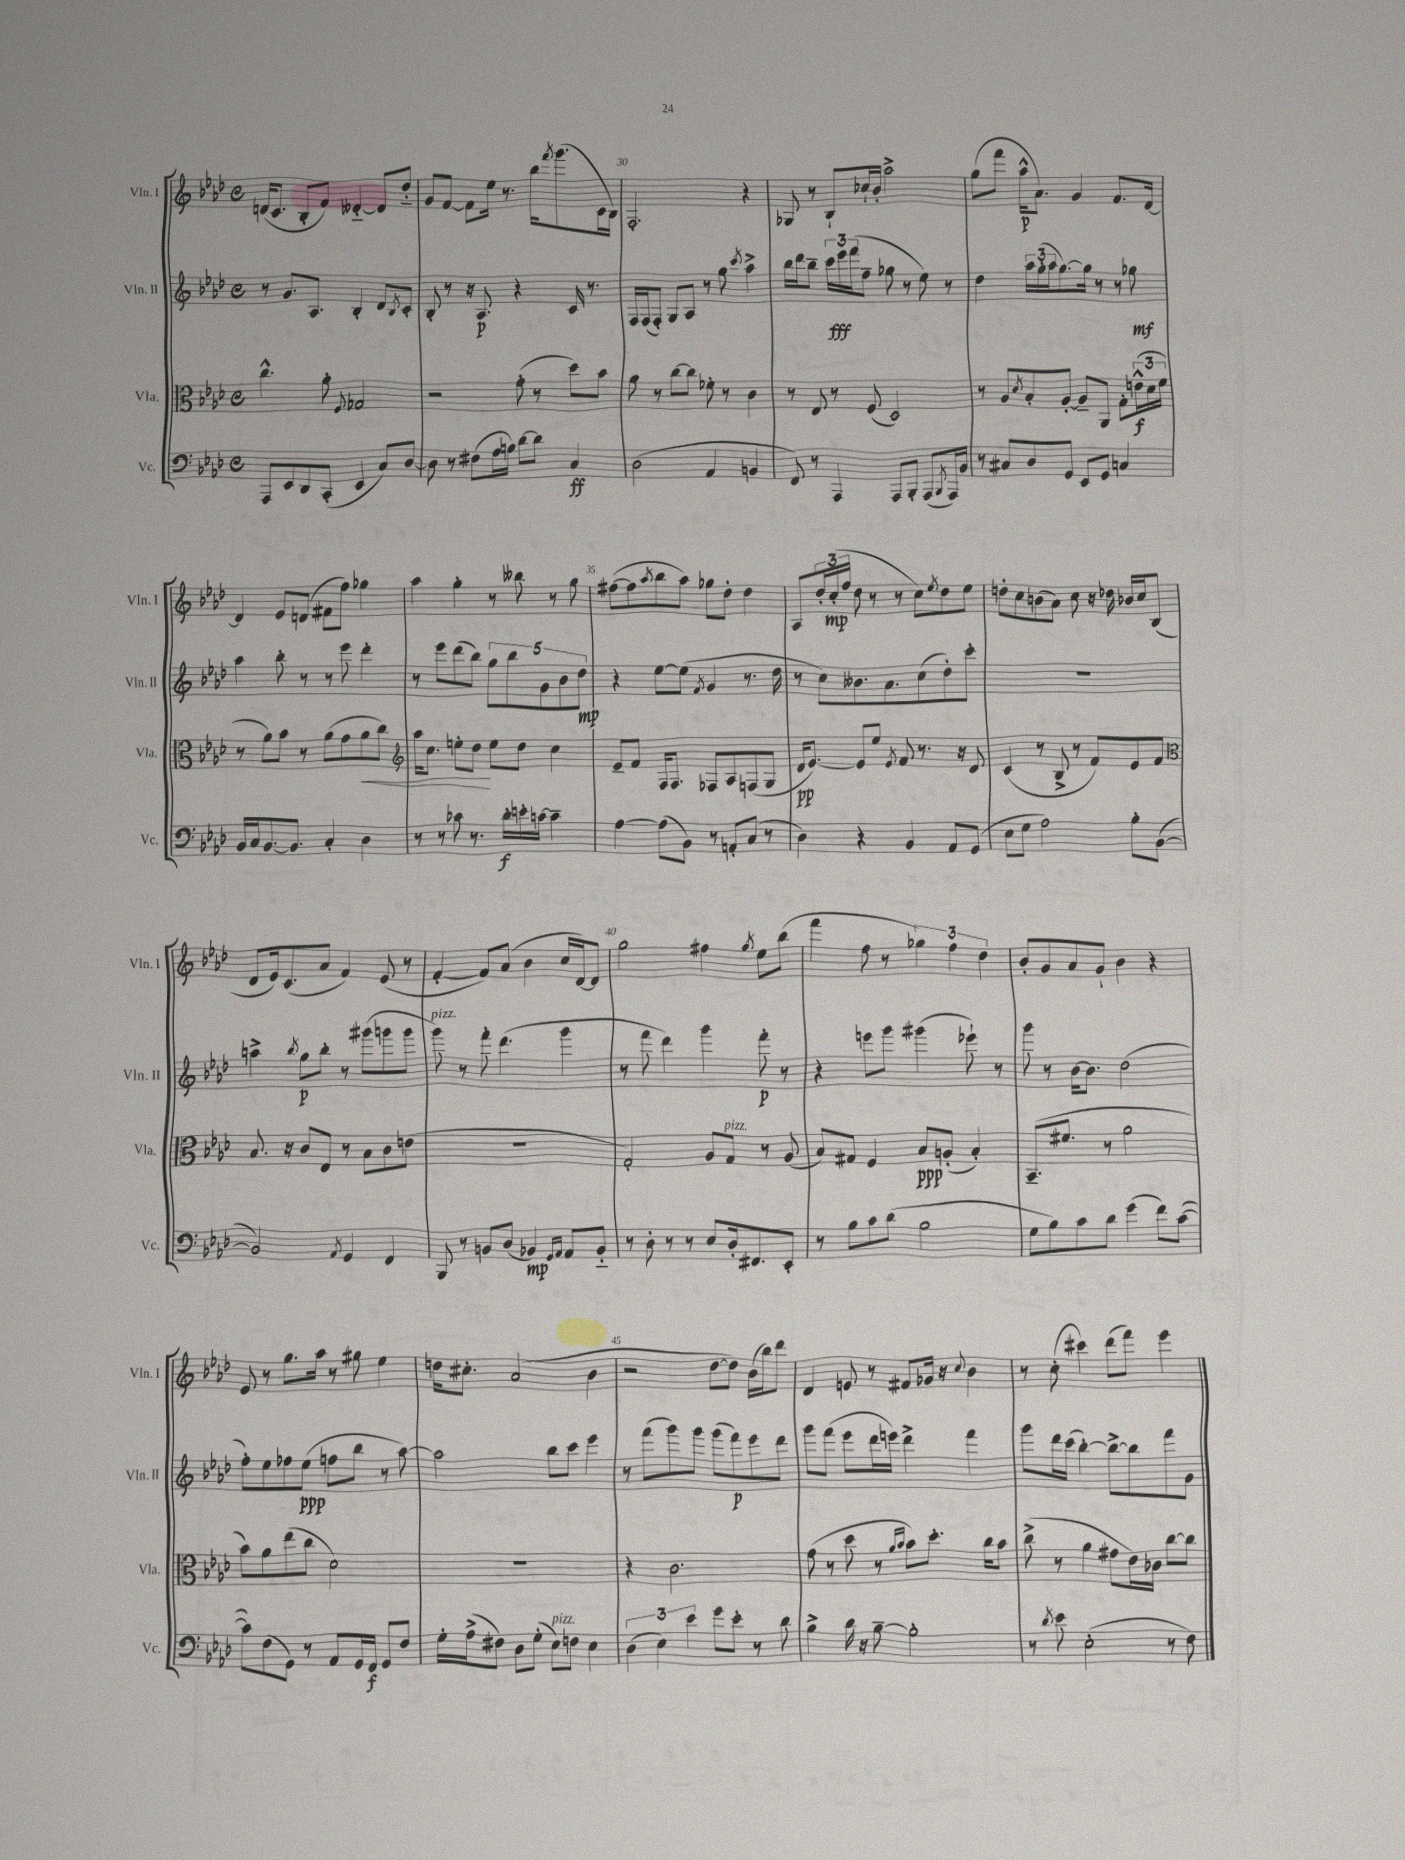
<<
\new StaffGroup <<
\new Staff = "s0" \with { instrumentName = "Vln. I" shortInstrumentName = "Vln. I" } {
    \clef treble \key aes \major \defaultTimeSignature \time 4/4
    d'16( c'8. bes8-. f'8) deses'4~-_ deses'8 des''8-_ |
    g'8 f'8~ f'8 ees''16 r8. bes''16 \acciaccatura { f'''8 } g'''8.( c'16 bes16) |
    f2.-. r4 |
    ges8 r8 bes8-! ces''16-! bes'16-. aes''2-> |
    g''8( f'''8 aes''16-^\p aes'8.) g'4 f'8. des'16~ |
    des'4 ees'8 d'8( fis'8 f''8) ges''4 |
    aes''4 g''4-. r8 beses''8 r8 g''8 |
    fis''8~( fis''8 \acciaccatura { aes''8 } bes''8 aes''8) ges''8 des''8-. des''4 |
    aes8 \tuplet 3/2 { des''16-. c''16-.\mp( f''16 } des''8 r8 r8 c''8) \acciaccatura { ees''8 } des''8 ees''8 |
    d''8-. c''8 b'8( aes'8) c''8 r16 des''16 bes'16 c''16 bes8( |
    des'8 ees'16) c'8.( aes'8 f'4) ees'8( r8 |
    f'4~-. f'8) aes'8( bes'4 c''16 des'16~) des'8 |
    g''2 fis''4 \acciaccatura { g''8 } ees''8 bes''8( |
    f'''4 f''8 r8 \tuplet 3/2 { ges''4) f''4 des''4 } |
    bes'8-. g'8 aes'8 g'8-! bes'4 r4 |
    ees'8 r8 g''8. aes''16 r8 gis''8 ees''4 |
    d''16 cis''8.-. aes'2( bes'4 |
    r2 des''8~ des''8) bes'16( bes''16) des'''8 |
    des'4 e'8 r8 fis'8 ges'16 r16 \appoggiatura { c''8 } bes'4 |
    r8 c''8-.( cis'''4) des'''8( f'''8) ees'''4 \bar "|." |
}
\new Staff = "s1" \with { instrumentName = "Vln. II" shortInstrumentName = "Vln. II" } {
    \clef treble \key aes \major \defaultTimeSignature \time 4/4
    r8 g'8. aes8. bes4-. des'8 \acciaccatura { bes8 } c'8-. |
    bes8-. r8 r16 aes8.\p r4 c'16 r8. |
    f16 f16( f8-.) g8 aes8 r8 g''8 \acciaccatura { c'''8 } aes''4-> |
    bes''16 des'''16 bes''8-- \tuplet 3/2 { c'''16\fff ees'''16 f'''16( } f''8-- ges''8 r8 ees''8) r8 |
    des''4 \tuplet 3/2 { aes''16 g''16-.( aes''16 } g''8.~) g''16 r8 r8 ges''8\mf |
    aes''4 bes''8-. r8 r8 ees'''8 des'''4-. |
    r8 ees'''8 des'''8( bes''8) \tuplet 5/4 { g''8 bes''8 g'8 bes'8 des''8\mp } |
    r4 ees''8~ ees''8( \acciaccatura { f'8 } g'4 r8. des''16 |
    r8 c''8) beses'8. aes'8. c''8( des''8-.) c'''8-. |
    R1 |
    a''4-> \acciaccatura { bes''8 } g''8\p bes''8-. r8 gis'''8( g'''8 g'''8 |
    g'''8^\markup { \italic "pizz." }) r8 f'''8-. des'''4.( g'''4 |
    r8 f'''8 des'''4) g'''4 f'''8-.\p r8 |
    r4 e'''8 g'''8 gis'''4( ees'''8-!) r8 |
    g'''8 r8 bes'16~ bes'8. des''2( |
    f''8-.) ees''8 fes''8 ees''8\ppp( f''8 bes''8 r8 aes''8~) |
    aes''2 bes''8 c'''8 ees'''4 |
    r8 f'''8( g'''8) g'''8 g'''8( f'''8\p) ees'''8 des'''8 |
    g'''8 f'''8( ees'''8 des'''16 e'''16) des'''4-> f'''4 |
    g'''8 des'''16 c'''16( bes''4~-.) bes''8~-> bes''8 f'''8 g'8 \bar "|." |
}
\new Staff = "s2" \with { instrumentName = "Vla." shortInstrumentName = "Vla." } {
    \clef alto \key aes \major \defaultTimeSignature \time 4/4
    c''4.-^ aes'8-. \appoggiatura { f8 } ges2 |
    r2 g'8-.( r8 des''8) bes'8 |
    aes'8 r8 c''8~ c''8 fes'8-. r8 c'4 |
    r8 ees8 r8 f8( des2) |
    r8 aes8 \acciaccatura { des'8 } bes8-. aes8~-. aes8-- aes,8 g8-. \tuplet 3/2 { e'16-^\f( des'16 f'16 } |
    r8 aes'8) bes'8 r8 aes'8( g'8 aes'8\< c''8) |
    \clef treble aes''16 c''8. e''8-. des''8\! e''8 des''8 c''4 |
    ees'8-- f'8 f16 f8. fes8 aes8 f8( g8 |
    des'16\pp ees'8.~) ees'8 ees''8 \acciaccatura { ees'8 } f'8 r8. r16 des'8 |
    c'4( r8 bes8-> r8 f'8) ees'8 f'8 |
    \clef alto bes8. r16 c'8 ees8 r8 bes8 c'8 e'8( |
    R1 |
    g2-.) aes8 g8^\markup { \italic "pizz." } r8 aes8( |
    bes8) gis8 f4 bes8\ppp a8-.( bes4-.) |
    bes,8.--( fis'8. r8 aes'2 |
    bes'8) aes'8 ees''8( c''8 des'2) |
    R1 |
    r4 c'2. |
    g'8( r8 des''8 r8 \grace { aes'16 bes'16 } bes'8) des''8.-. c''16 bes'8 |
    c''8->( r8 aes'4 gis'8 ees'16) ces'16 c''8~ c''8 \bar "|." |
}
\new Staff = "s3" \with { instrumentName = "Vc." shortInstrumentName = "Vc." } {
    \clef bass \key aes \major \defaultTimeSignature \time 4/4
    aes,,8 ees,8 des,8 c,8-.( ees,4 c8) des8~ |
    des8 r8 fis8( aes16 b16) des'8~ des'8 c4\ff |
    des2( aes,4 b,4 |
    f,8) r8 aes,,4 aes,,8 bes,,8-. aes,,8( \acciaccatura { bes,,8 } aes,,16) bes,16 |
    r8 cis8 des8 g,8 ees,8 g,8 c4 |
    bes,16 c16 bes,8.~ bes,8. c4-. des4 |
    r8 r8 ces'8 r8. des'16-.\f e'16-. c'16~ c'4-- |
    aes4~ aes8( bes,8) r8 a,8-. c8( r8 |
    des4) r4 bes,4 aes,8 g,8( |
    ees8 g8 aes2) bes8-. bes,8~( |
    bes,2) \acciaccatura { aes,8 } g,4 f,4 |
    bes,,8 r8 b,8 des8( bes,4\mp) \grace { g,16 aes,16 } aes,8 bes,8-_ |
    r8 des8-. r8 r8 ees8 des16-. fis,8. ees,8-. |
    r8 bes8 c'8 des'8( bes2 |
    g8 bes8) c'8 des'8 g'4( f'8) c'8~( |
    c'8) f8( g,8) r8 aes,8 g,16 f,16\f g,8 f8 |
    g16-. aes16->( fis8) des8 g8-.( ees8^\markup { \italic "pizz." }) f8 ees4 |
    \tuplet 3/2 { des4( ees4) ees'4 } g'8 ees'8-. r8 des'8 |
    bes4-> des'16 r16 bes8~-- bes2-. |
    r8 \acciaccatura { des'8 } ees'8 ees2-.( r8 f8) \bar "|." |
}
>>
>>
\layout { \context { \Score currentBarNumber = #28 \override BarNumber.break-visibility = ##(#f #t #t) barNumberVisibility = #(every-nth-bar-number-visible 5) } }
